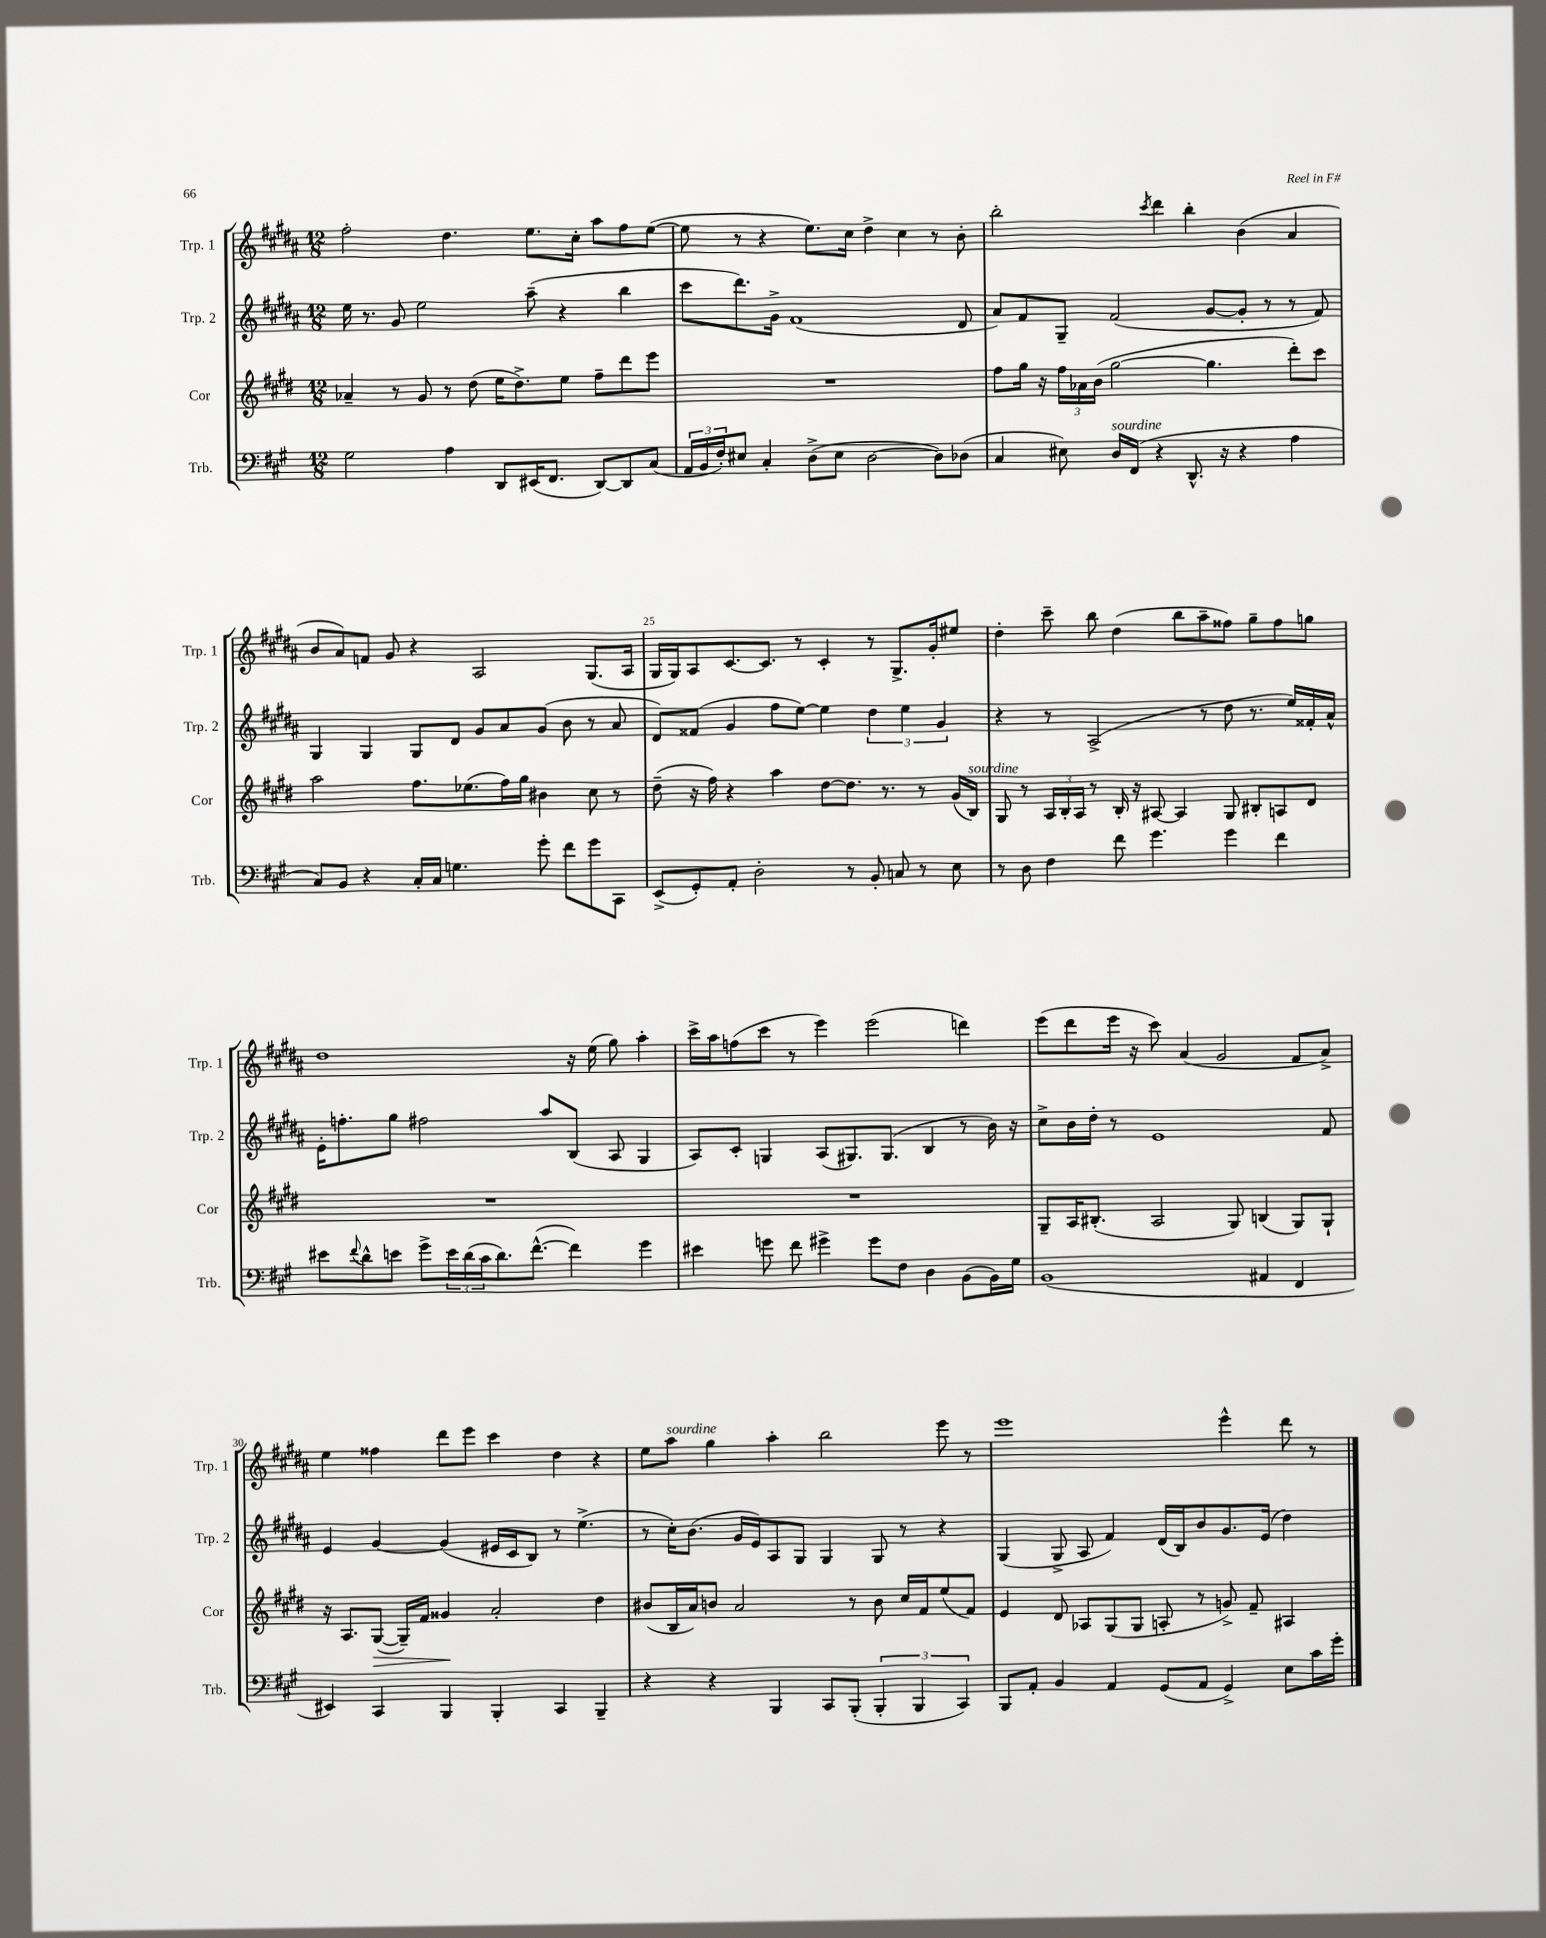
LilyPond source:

<<
\new StaffGroup <<
\new Staff = "s0" \with { instrumentName = "Trp. 1" shortInstrumentName = "Trp. 1" } {
    \clef treble \key b \major \numericTimeSignature \time 12/8
    fis''2-. dis''4. e''8. cis''16-. ais''8 fis''8 e''8~( |
    e''8 r8 r4 e''8.) cis''16 dis''4-> cis''4 r8 b'8-. |
    b''2-. \acciaccatura { cis'''8 } dis'''4 b''4-. b'4( ais'4 |
    b'8 ais'8) f'8 gis'8 r4 ais2 gis8.( ais16 |
    gis16 gis16) ais8 cis'8.~ cis'8. r8 cis'4-. r8 gis8.-> gis'16-. eis''8 |
    dis''4-. cis'''8-- b''8 dis''4( b''8 ais''8-- fisis''8) gis''8-- fisis''8 g''8 |
    dis''1 r16 e''16( gis''8) ais''4-. |
    cis'''16-> ais''16 f''8( cis'''8 r8 e'''4) e'''2( d'''4) |
    e'''8( dis'''8 e'''16 r16 cis'''8) ais'4( gis'2 fis'8 ais'8->) |
    e''4 fisis''4 dis'''8 e'''8 cis'''4 dis''4 r4 |
    e''8 ais''8^\markup { \italic "sourdine" } gis''4 ais''4-. b''2 e'''8 r8 |
    e'''1 e'''4-^ dis'''8 r8 \bar "|." |
}
\new Staff = "s1" \with { instrumentName = "Trp. 2" shortInstrumentName = "Trp. 2" } {
    \clef treble \key b \major \numericTimeSignature \time 12/8
    e''16 r8. gis'8 e''2 ais''8--( r4 b''4 |
    cis'''8 dis'''8.) gis'16-> fis'1( dis'8 |
    ais'8) fis'8 gis8-- fis'2( gis'8~ gis'8-. r8 r8 fis'8) |
    gis4 gis4 gis8 dis'8 gis'8 ais'8 gis'8( b'8 r8 ais'8 |
    dis'8) fisis'8( gis'4 fis''8 e''8~) e''4 \tuplet 3/2 { dis''4 e''4 gis'4 } |
    r4 r8 ais2->( r8 dis''8 r8. e''16) fisis'16-. ais'16-^ |
    e'16-. f''8.-. gis''8 fis''2 ais''8 b8( ais8 gis4 |
    ais8) cis'8-. g4 ais8( gis8.) gis8.( b4 r8 b'16) r16 |
    cis''8-> b'16 dis''16-. r8 e'1 fis'8 |
    e'4 gis'4~ gis'4( eis'16 cis'16 b8) r8 e''4.->( |
    r8 cis''16-.) b'8.( gis'16 e'16) ais8 gis8 gis4 gis8 r8 r4 |
    gis4( gis8-> ais8 fis'4) dis'16( b16) b'8 gis'8. e'16( dis''4) \bar "|." |
}
\new Staff = "s2" \with { instrumentName = "Cor" shortInstrumentName = "Cor" } {
    \clef treble \key e \major \numericTimeSignature \time 12/8
    aes'4-- r8 gis'8 r8 dis''8( e''16 dis''8.->) e''8 fis''8-- dis'''8 e'''8 |
    R1. |
    fis''8 gis''16 r16 \tuplet 3/2 { fis''16 aes'16 b'16( } gis''2~ gis''4. dis'''8-.) cis'''8 |
    a''2 fis''8. ees''8.( fis''16) gis''16 bis'4 cis''8 r8 |
    dis''8--( r16 fis''16) r4 a''4 dis''8~ dis''8. r8. r8 gis'16( b16^\markup { \italic "sourdine" }) |
    gis8 r8 \tuplet 3/2 { a16 b16-. a16 } r8 b16-. r16 ais8~ ais4 gis8 bis8-. a8 dis'8 |
    R1. |
    R1. |
    gis8-- a16 bis8.-.( a2 gis8) b4( gis8) gis8-! |
    r16 a8. gis8~\>( gis16--) fis'16 gisis'4\! a'2-. dis''4 |
    bis'8( b16 a'16) b'8 a'2 r8 b'8 cis''16 fis'16 e''8( fis'8) |
    e'4 dis'8 aes8 gis8( gis8 a8-. r8 g'8->) fis'8-- ais4 \bar "|." |
}
\new Staff = "s3" \with { instrumentName = "Trb." shortInstrumentName = "Trb." } {
    \clef bass \key a \major \numericTimeSignature \time 12/8
    gis2 a4 d,8 eis,16( fis,8. d,8~) d,8 cis8( |
    \tuplet 3/2 { a,16 b,16 fis16-.) } eis8 cis4-. d8->( eis8 d2~ d8) des8( |
    cis4 eis8) d16^\markup { \italic "sourdine" } fis,16( r4 d,8.-^ r16 r4 a4 |
    cis8) b,8 r4 cis16-. cis16 g4. gis'8-. fis'8 gis'8 cis,8 |
    e,8->( gis,8-.) a,8-. d2-. r8 b,8-. c8 r8 e8 |
    r8 d8 fis4 fis'8 gis'4. gis'4 fis'4 |
    eis'8 \appoggiatura { fis'8 } d'8-^ e'8 gis'8-> \tuplet 3/2 { e'16 d'16( cis'16 } d'8.) fis'8.~-^( fis'4) gis'4 |
    eis'4 g'8 fis'8 gis'4-> gis'8 fis8 d4 b,8( b,16) gis16 |
    b,1( ais,4 fis,4 |
    eis,4) cis,4 b,,4 b,,4-. cis,4 b,,4-- |
    r4 r4 b,,4 cis,8 b,,8-.( \tuplet 3/2 { b,,4-. b,,4 cis,4) } |
    b,,8 a,8-. b,4 a,4 gis,8( a,8 gis,4->) e8 cis'16 gis'16-. \bar "|." |
}
>>
>>
\layout { \context { \Score currentBarNumber = #21 \override BarNumber.break-visibility = ##(#f #t #t) barNumberVisibility = #(every-nth-bar-number-visible 5) } }
